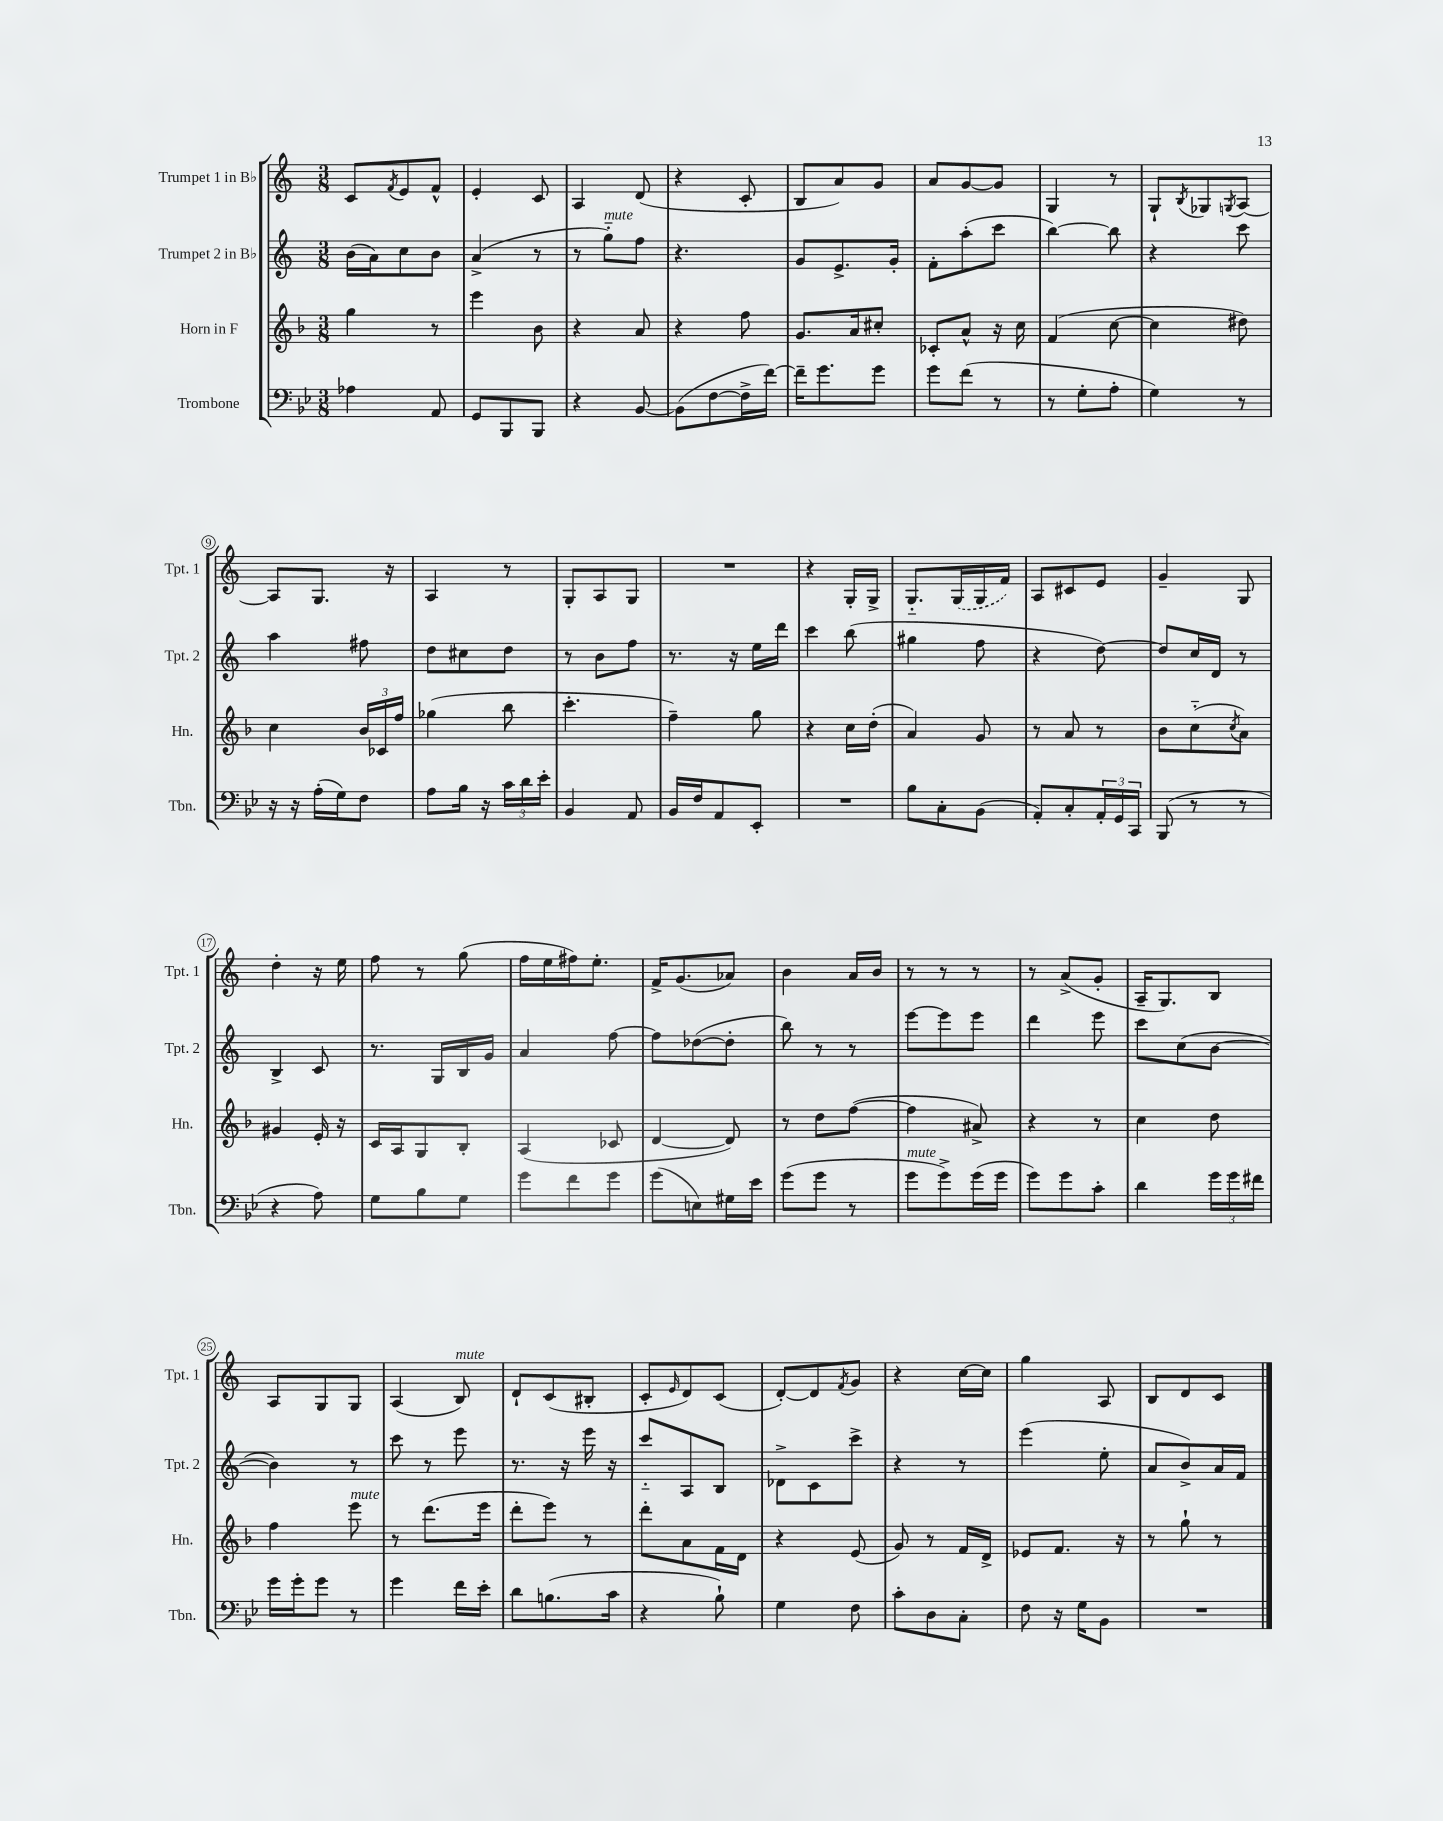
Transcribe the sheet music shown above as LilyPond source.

<<
\new StaffGroup <<
\new Staff = "s0" \with { instrumentName = "Trumpet 1 in Bb" shortInstrumentName = "Tpt. 1" } {
    \clef treble \key c \major \numericTimeSignature \time 3/8
    c'8 \acciaccatura { f'8 } e'8 f'8-^ |
    e'4-. c'8 |
    a4 d'8( |
    r4 c'8-. |
    b8 a'8) g'8 |
    a'8 g'8~ g'8 |
    g4 r8 |
    g8-! \acciaccatura { b8 } ges8 \acciaccatura { g8 } a8~ |
    a8 g8. r16 |
    a4 r8 |
    g8-. a8 g8 |
    R4. |
    r4 g16-. g16-> |
    g8.-_ \once \slurDashed g16( g16 f'16) |
    a8 cis'8 e'8 |
    g'4-- g8 |
    d''4-. r16 e''16 |
    f''8 r8 g''8( |
    f''16 e''16 fis''16) e''8.-. |
    f'16-> g'8.( aes'8) |
    b'4 a'16 b'16 |
    r8 r8 r8 |
    r8 a'8->( g'8-. |
    a16-- g8.) b8 |
    a8 g8 g8 |
    a4( b8^\markup { \italic "mute" }) |
    d'8-! c'8( bis8-. |
    c'8-. \grace { e'16 } d'8) c'8( |
    d'8~-.) d'8 \acciaccatura { f'8 } g'8 |
    r4 c''16~ c''16 |
    g''4 a8 |
    b8 d'8 c'8 \bar "|." |
}
\new Staff = "s1" \with { instrumentName = "Trumpet 2 in Bb" shortInstrumentName = "Tpt. 2" } {
    \clef treble \key c \major \numericTimeSignature \time 3/8
    b'16( a'16) c''8 b'8 |
    a'4->( r8 |
    r8 g''8-_^\markup { \italic "mute" }) f''8 |
    r4. |
    g'8 e'8.-> g'16-. |
    f'8-. a''8-.( c'''8 |
    b''4~) b''8 |
    r4 c'''8 |
    a''4 fis''8 |
    d''8 cis''8 d''8 |
    r8 b'8 f''8 |
    r8. r16 e''16 d'''16 |
    c'''4 b''8( |
    gis''4 f''8 |
    r4 d''8~) |
    d''8 c''16 d'16 r8 |
    b4-> c'8 |
    r8. g16 b16 g'16 |
    a'4 f''8~ |
    f''8 des''8~( des''8-. |
    b''8) r8 r8 |
    e'''8~ e'''8 e'''8 |
    d'''4 e'''8 |
    c'''8 c''8( b'8~ |
    b'4) r8 |
    c'''8 r8 e'''8 |
    r8. r16 e'''16 r16 |
    c'''8-_ a8 b8 |
    des'8-> c'8 c'''8-> |
    r4 r8 |
    e'''4( e''8-. |
    a'8 b'8->) a'16 f'16 \bar "|." |
}
\new Staff = "s2" \with { instrumentName = "Horn in F" shortInstrumentName = "Hn." } {
    \clef treble \key f \major \numericTimeSignature \time 3/8
    g''4 r8 |
    e'''4 bes'8 |
    r4 a'8 |
    r4 f''8 |
    g'8. a'16 cis''8-. |
    ces'8-. a'8-^ r16 c''16 |
    f'4( c''8~ |
    c''4 dis''8) |
    c''4 \tuplet 3/2 { bes'16 ces'16 f''16 } |
    ges''4( bes''8 |
    c'''4.-. |
    f''4--) g''8 |
    r4 c''16 d''16-.( |
    a'4) g'8 |
    r8 a'8 r8 |
    bes'8 c''8-_( \acciaccatura { c''8 } a'8) |
    gis'4 e'16-. r16 |
    c'16 a16 g8 bes8-. |
    a4( ces'8 |
    d'4~ d'8) |
    r8 d''8 f''8~( |
    f''4 ais'8->) |
    r4 r8 |
    c''4 d''8 |
    f''4 e'''8^\markup { \italic "mute" } |
    r8 d'''8.( e'''16 |
    d'''8-. e'''8) r8 |
    d'''8-. a'8 f'16 d'16 |
    r4 e'8( |
    g'8) r8 f'16 d'16-> |
    ees'8 f'8. r16 |
    r8 g''8-! r8 \bar "|." |
}
\new Staff = "s3" \with { instrumentName = "Trombone" shortInstrumentName = "Tbn." } {
    \clef bass \key bes \major \numericTimeSignature \time 3/8
    aes4 a,8 |
    g,8 bes,,8 bes,,8 |
    r4 bes,8~ |
    bes,8( f8~ f16-> f'16~) |
    f'16-- g'8. g'8 |
    g'8 f'8( r8 |
    r8 g8-. a8-. |
    g4) r8 |
    r16 r16 a16-.( g16) f8 |
    a8 bes16 r16 \tuplet 3/2 { c'16 d'16 ees'16-. } |
    bes,4 a,8 |
    bes,16 f16 a,8 ees,8-. |
    R4. |
    bes8 c8-. bes,8( |
    a,8-.) c8-. \tuplet 3/2 { a,16-. g,16 c,16 } |
    bes,,8( r8 r8 |
    r4 a8) |
    g8 bes8 g8 |
    g'8 f'8 g'8 |
    g'8( e8) gis16 ees'16 |
    g'8( g'8 r8 |
    g'8^\markup { \italic "mute" } g'8->) g'16( g'16 |
    g'8) g'8 c'8-. |
    d'4 \tuplet 3/2 { g'16 g'16 fis'16 } |
    g'16 g'16-. g'8 r8 |
    g'4 f'16 ees'16-. |
    d'8 b8.( c'16 |
    r4 bes8-!) |
    g4 f8 |
    c'8-. d8 c8-. |
    f8 r16 g16 bes,8 |
    R4. \bar "|." |
}
>>
>>
\layout { \context { \Score \override BarNumber.stencil = #(make-stencil-circler 0.1 0.3 ly:text-interface::print) } }
